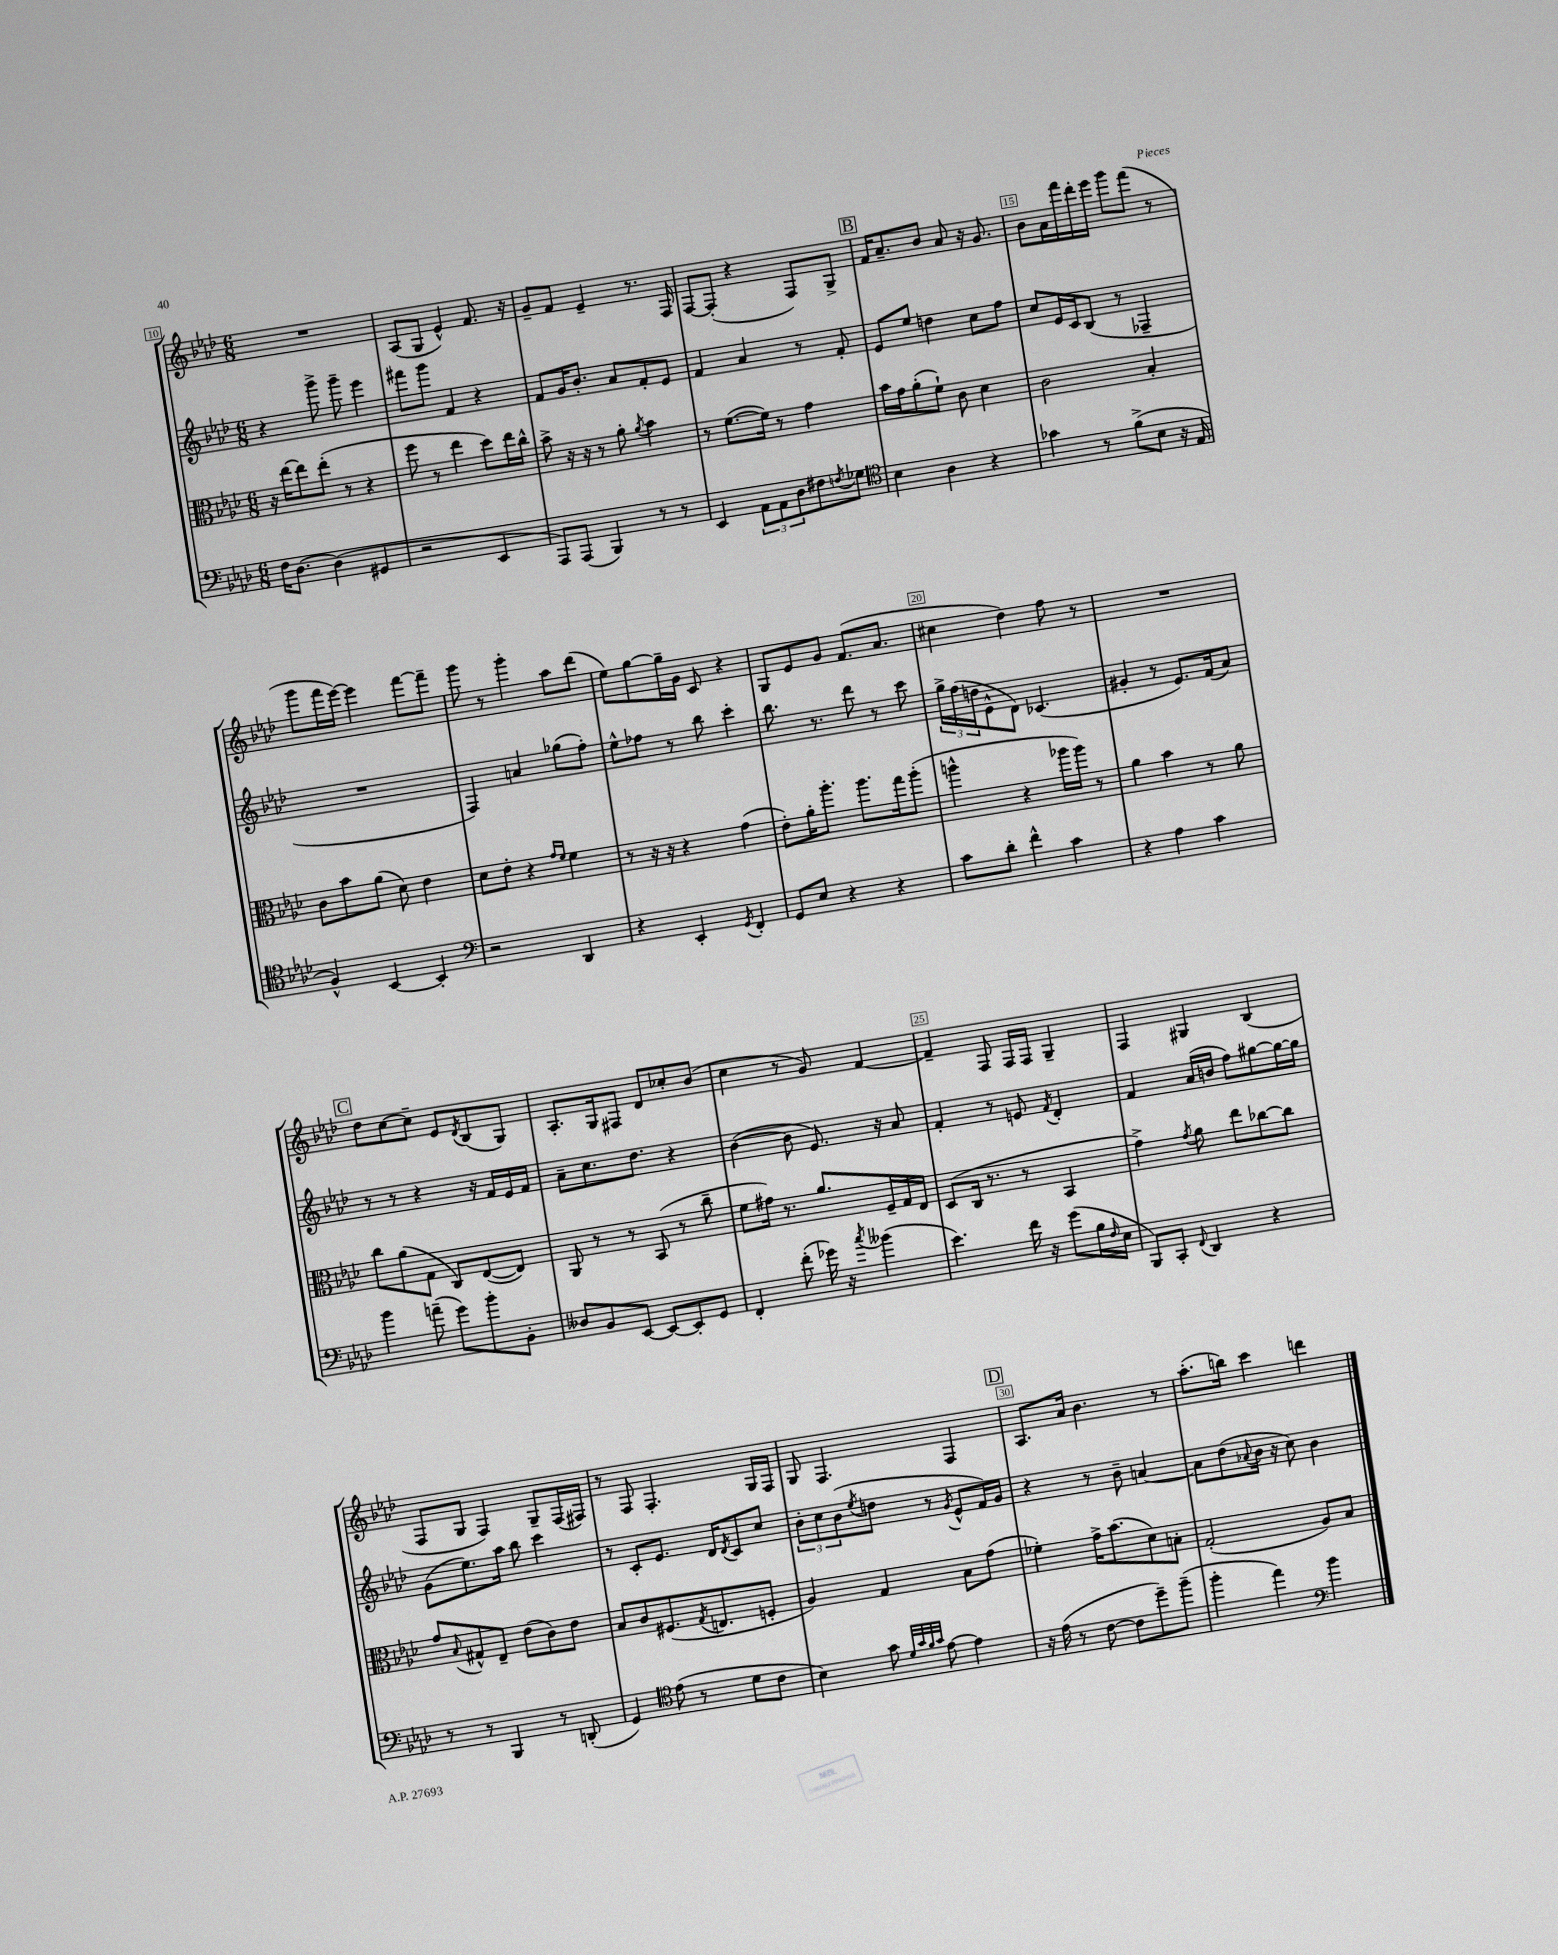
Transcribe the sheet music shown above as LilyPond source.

<<
\new StaffGroup <<
\new Staff = "s0" {
    \clef treble \key aes \major \numericTimeSignature \time 6/8
    R2. |
    aes8( g8 ees'4-^) f'8. r16 |
    g'8-- f'8 ees'4-- r8. f16 |
    f8~ f8-.( r4 f8) g8-> |
    \mark \markup { \box "B" } f'16 aes'8.-- bes'8 aes'8 r16 g'8. |
    bes'8 aes'16 f'''16 des'''16-. ees'''16 g'''8 f'''8( r8 |
    g'''8 f'''16 ees'''16~) ees'''4 f'''8~ f'''8-- |
    g'''8 r8 g'''4-. aes''8 des'''8( |
    ees''8) g''8~ g''16-- g'16 c'8 r4 |
    g8 ees'8 g'8 f'8.( aes'8. |
    cis''4 des''4) f''8 r8 |
    R2. |
    \mark \markup { \box "C" } des''8 c''8~ c''8-- ees'8 \acciaccatura { des'8 } bes8( g8) |
    aes8.-. g16 fis8 des'8 ces''8-. bes'8( |
    c''4 r8 g'8) f'4~ |
    f'4-- f8 f16 f16 g4-- |
    f4 gis4 bes4( |
    f8 g8 f4) g8-- f16( fis16) |
    r8 f8 f4.-. g16 f16 |
    g8 f4. f4 |
    \mark \markup { \box "D" } aes8. aes'16 bes'4. r8 |
    aes''8.-.( b''16) c'''4 d'''4 \bar "|." |
}
\new Staff = "s1" {
    \clef treble \key aes \major \numericTimeSignature \time 6/8
    r4 g'''8-> g'''8-- ees'''4 |
    fis'''8 g'''8 f'4 r4 |
    f'8 g'16 bes'8.-. aes'8 f'8-. ees'8 |
    f'4 aes'4 r8 f'8-. |
    \mark \markup { \box "B" } ees'8 ees''8 d''4 c''8 f''8 |
    c''8 ees'16 c'16 bes8( r8 fes4-- |
    R2. |
    f4) a'4 ges''8( f''8-.) |
    ees''8-^ fes''8 r8 bes''8 c'''4-. |
    bes''8. r8. des'''8 r8 c'''8 |
    \tuplet 3/2 { g''16-> f''16( d''16 } ees'8-^ des'8) ces'4.( |
    gis'4-. r8 ees'8.) f'16( aes'8) |
    \mark \markup { \box "C" } r8 r8 r4 r16 f'16 ees'16 f'16 |
    aes'8-- c''8. des''8. r4 |
    bes'4~( bes'8 ees'8.) r16 aes'8 |
    f'4-. r8 e'8 \acciaccatura { f'8 } des'4-. |
    f'4 aes'16( b'16 f''8) gis''8~ gis''16~ gis''16 |
    g'8( ees''8.) aes''16 bes''8 c'''4 |
    r8 c'8-. ees'8. des'16 \acciaccatura { des'8 } c'8 c''8 |
    \tuplet 3/2 { bes'8-. c''8 bes'8( } \acciaccatura { ees''8 } d''8 r8 \acciaccatura { g'8 } ees'8-^ f'16) g'16 |
    \mark \markup { \box "D" } r4 r8 bes'8-- a'4~ |
    a'8 des''8( \appoggiatura { aes'8 } bes'16 r16 c''8) bes'4 \bar "|." |
}
\new Staff = "s2" {
    \clef alto \key aes \major \numericTimeSignature \time 6/8
    r16 ees''16~ ees''8 ees''8-.( r8 r4 |
    f''8 r8 ees''4 des''8) ees''16 c''16-^ |
    bes'8-> r16 r16 r8 aes'8-. \acciaccatura { aes'8 } bes'4 |
    r8 f'8.~( f'16) r8 g'4 |
    \mark \markup { \box "B" } bes'16 g'16 aes'8-.( f'8-!) c'8 des'4 |
    c'2 bes4-. |
    c'8 bes'8 aes'8( des'8) ees'4 |
    des'8 ees'8-. r4 \grace { g'16 f'16 } f'4 |
    r8 r16 r16 r4 g'4( |
    ees'8-.) aes'16-. aes''8.-. aes''8. g''16 aes''8-.( |
    a''4-^ r4 aes''16 aes''16) r8 |
    aes'4 bes'4 r8 aes'8 |
    \mark \markup { \box "C" } c''8 aes'8( g8 c8) ees8~( ees8) |
    aes,8 r8 r8 bes,8( r8 c''8-- |
    f'8 gis'16) r8. aes'8. f16-- g16 ees16 |
    des8( c16 r8. r8 bes,4 |
    g'4->) \acciaccatura { g'8 } aes'8 ees''8 ces''8~ ces''8 |
    g'8 \appoggiatura { bes8 } gis8-^ ees8-- ees'8( c'8) ees'8 |
    bes8 c'8 fis8.( \acciaccatura { g8 } e8. f8-. |
    aes4) g4 bes8 g'8( |
    \mark \markup { \box "D" } fes'4-.) g'16-> bes'8.( des'8) b8-. |
    g2-.( aes8) bes8 \bar "|." |
}
\new Staff = "s3" {
    \clef bass \key aes \major \numericTimeSignature \time 6/8
    f16 des8.~ des4( gis,4 |
    r2 ees,4 |
    aes,,8) aes,,8( bes,,4) r8 r8 |
    ees,4 \tuplet 3/2 { aes,8 aes,8 des8 } fis8 \acciaccatura { f8 } ges8 |
    \mark \markup { \box "B" } \clef tenor bes4 aes4 r4 |
    ges'4 r8 f'8->( bes8 r16 ees16 |
    f4-^) bes,4~ bes,4-. |
    \clef bass r2 des,4 |
    r4 ees,4-. \acciaccatura { g,8 } f,4-. |
    g,8 ees8 r4 r4 |
    c'8 des'8-. f'4-^ c'4 |
    r4 aes4 c'4 |
    \mark \markup { \box "C" } bes'4 a'8--( g'8) bes'8-. bes,8-. |
    deses8 bes,8 ees,8~ ees,8~ ees,8-. g,8 |
    f,4-. f'8-.( ges'16) r16 \acciaccatura { c''8 } beses'4( |
    ees'4.) f'16 r16 g'8( bes16 \grace { f16 } ees16 |
    bes,,8) c,8-. \appoggiatura { f,8 } des,4 r4 |
    r8 r8 bes,,4 r8 d,8-.( |
    g,4) \clef tenor ees'8( r8 des'8 c'8 |
    bes4) g'8 \grace { des'32 g'32 f'32 g'32 } ees'8~ ees'4 |
    \mark \markup { \box "D" } r16 ees'16( r8 c'8~ c'8 des''8--) f''8--( |
    f''4-. ees''4) \clef bass bes'4 \bar "|." |
}
>>
>>
\layout { \context { \Score currentBarNumber = #10 \override BarNumber.break-visibility = ##(#f #t #t) barNumberVisibility = #(every-nth-bar-number-visible 5) \override BarNumber.stencil = #(make-stencil-boxer 0.1 0.3 ly:text-interface::print) } }
